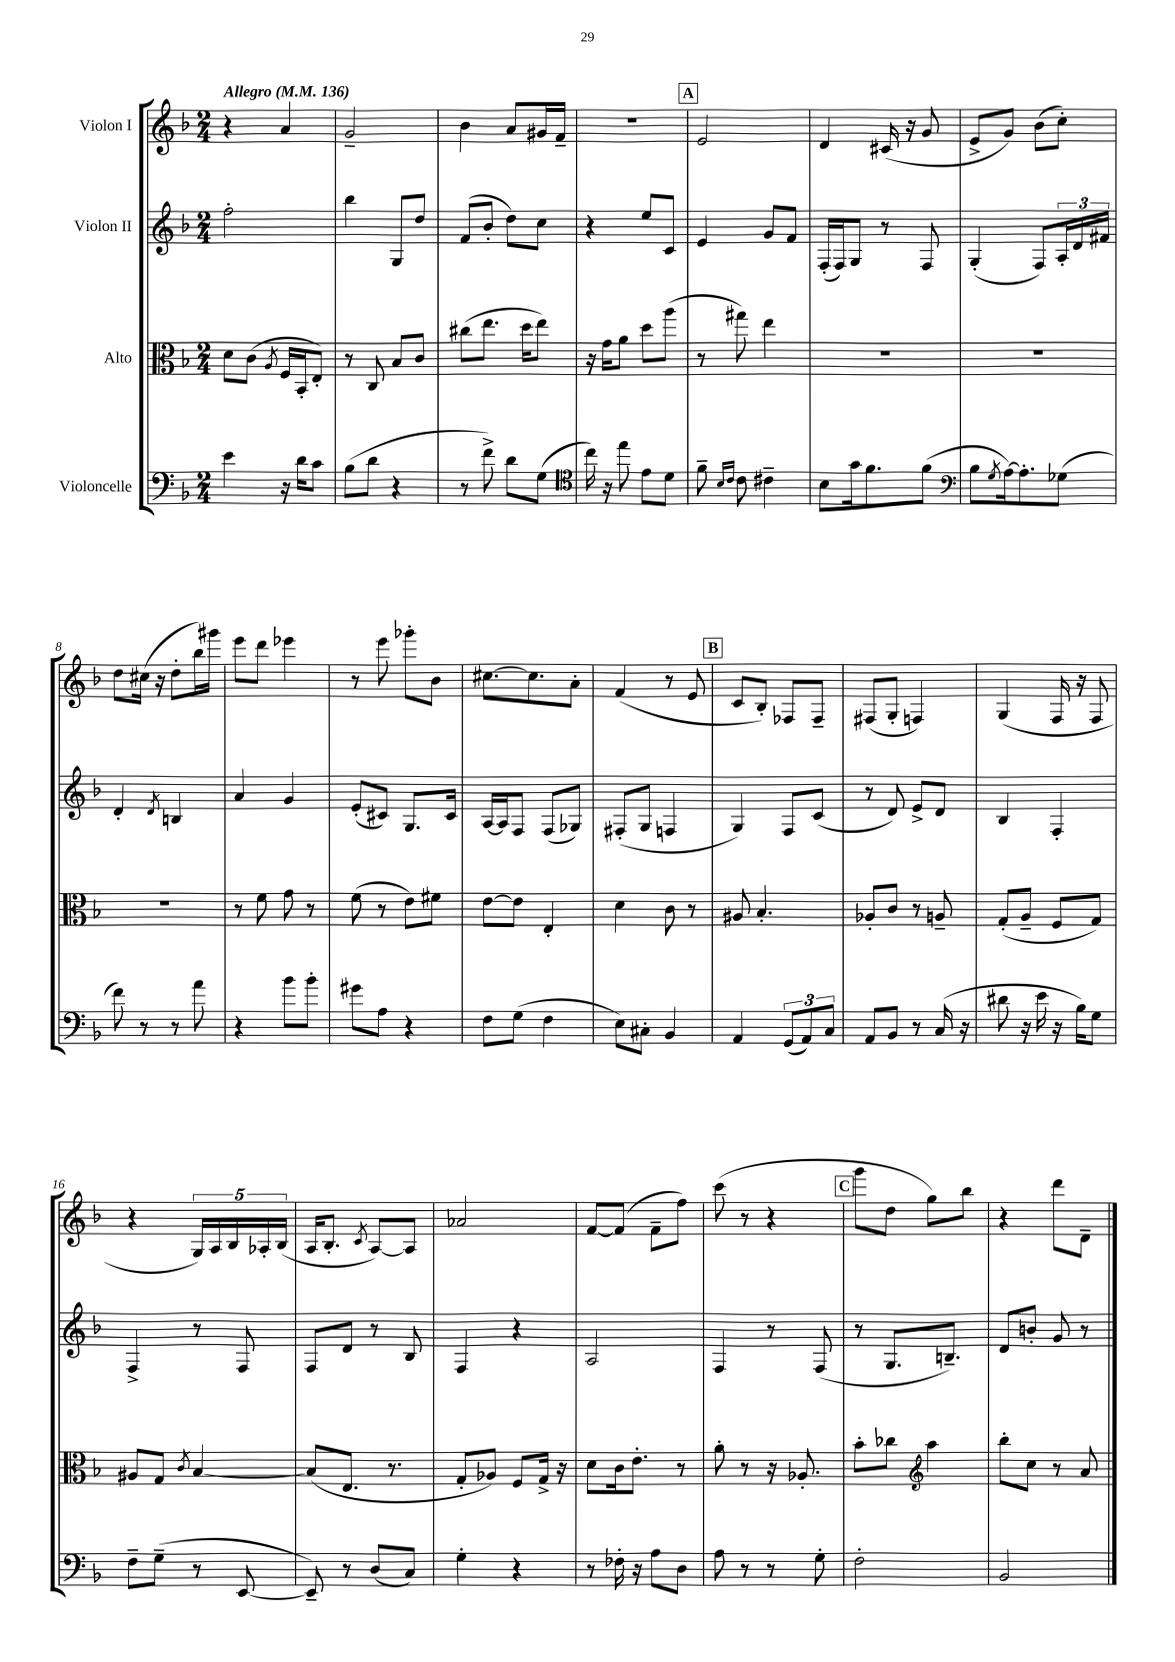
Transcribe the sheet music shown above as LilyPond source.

<<
\new StaffGroup <<
\new Staff = "s0" \with { instrumentName = "Violon I" } {
    \clef treble \key f \major \numericTimeSignature \time 2/4 \tempo "Allegro" 4 = 136
    r4 a'4 |
    g'2-- |
    bes'4 a'8 gis'16 f'16-- |
    r2 |
    \mark \markup { \box "A" } e'2 |
    d'4 cis'16( r16 g'8 |
    e'8-> g'8) bes'8( c''8-.) |
    d''8 cis''16( r16 d''8-. bes''16) gis'''16 |
    e'''8 d'''8 ees'''4 |
    r8 e'''8 ges'''8-. bes'8 |
    cis''8.~ cis''8. a'8-. |
    f'4( r8 e'8 |
    \mark \markup { \box "B" } c'8 bes8-.) fes8 fes8-- |
    fis8( g8-. f4) |
    g4( f16 r16 f8 |
    r4 \tuplet 5/4 { g16) a16 bes16 aes16-. bes16( } |
    a16 bes8.-. \acciaccatura { c'8 } a8~) a8 |
    aes'2 |
    f'8~ f'8( f'8-- f''8) |
    c'''8( r8 r4 |
    \mark \markup { \box "C" } g'''8 d''8 g''8) bes''8 |
    r4 d'''8 d'8-- \bar "|." |
}
\new Staff = "s1" \with { instrumentName = "Violon II" } {
    \clef treble \key f \major \numericTimeSignature \time 2/4
    f''2-. |
    bes''4 g8 d''8 |
    f'8( bes'8-. d''8) c''8 |
    r4 e''8 c'8 |
    \mark \markup { \box "A" } e'4 g'8 f'8 |
    f16-.( f16) g8 r8 f8 |
    g4-.( f8) \tuplet 3/2 { a16-. d'16 fis'16 } |
    d'4-. \acciaccatura { d'8 } b4 |
    a'4 g'4 |
    e'8-.( cis'8) g8. cis'16 |
    a16~ a16 f8 f8( ges8) |
    fis8-.( g8 f4 |
    \mark \markup { \box "B" } g4) f8 c'8( |
    r8 d'8) e'8-> d'8 |
    bes4 f4-. |
    f4-> r8 f8 |
    f8 d'8 r8 bes8 |
    f4 r4 |
    a2 |
    f4 r8 f8( |
    \mark \markup { \box "C" } r8 g8. b8.--) |
    d'8 b'8-. g'8 r8 \bar "|." |
}
\new Staff = "s2" \with { instrumentName = "Alto" } {
    \clef alto \key f \major \numericTimeSignature \time 2/4
    d'8 c'8( \acciaccatura { a8 } f16 bes,16-. e8-.) |
    r8 c8 bes8 c'8 |
    cis''8( e''8. d''16 e''8) |
    r16 g'16 a'8 d''8 a''8( |
    \mark \markup { \box "A" } r8 gis''8) e''4 |
    R2 |
    R2 |
    R2 |
    r8 f'8 g'8 r8 |
    f'8( r8 e'8) fis'8 |
    e'8~ e'8 e4-. |
    d'4 c'8 r8 |
    \mark \markup { \box "B" } ais8 bes4.-. |
    aes8-. c'8 r8 a8-- |
    g8-.( a8-- f8 g8) |
    ais8 g8 \acciaccatura { c'8 } bes4~ |
    bes8( e8. r8. |
    g8-. aes8) f8 g16-> r16 |
    d'8 c'16 e'8.-. r8 |
    a'8-. r8 r16 aes8.-. |
    \mark \markup { \box "C" } bes'8-. ces''8 \clef treble a''4 |
    bes''8-. c''8 r8 a'8 \bar "|." |
}
\new Staff = "s3" \with { instrumentName = "Violoncelle" } {
    \clef bass \key f \major \numericTimeSignature \time 2/4
    e'4 r16 d'16 c'8 |
    bes8( d'8 r4 |
    r8 f'8->) d'8 g8( |
    \clef tenor c''16) r16 e''8 e'8 d'8 |
    \mark \markup { \box "A" } f'8-- \grace { bes16 c'16 } c'8 cis'4-- |
    bes8 g'16 f'8. f'8( |
    \clef bass bes8 \acciaccatura { g8 } a16~) a8.-. ges8( |
    f'8) r8 r8 a'8 |
    r4 bes'8 bes'8-. |
    gis'8 a8 r4 |
    f8 g8( f4 |
    e8) cis8-. bes,4 |
    \mark \markup { \box "B" } a,4 \tuplet 3/2 { g,8( a,8) c8 } |
    a,8 bes,8 r8 c16( r16 |
    dis'8 r16 e'16 r16 bes16) g8 |
    f8-- g8--( r8 e,8~ |
    e,8--) r8 d8( c8) |
    g4-. r4 |
    r8 fes16-. r16 a8 d8 |
    a8 r8 r8 g8-. |
    \mark \markup { \box "C" } f2-. |
    bes,2 \bar "|." |
}
>>
>>
